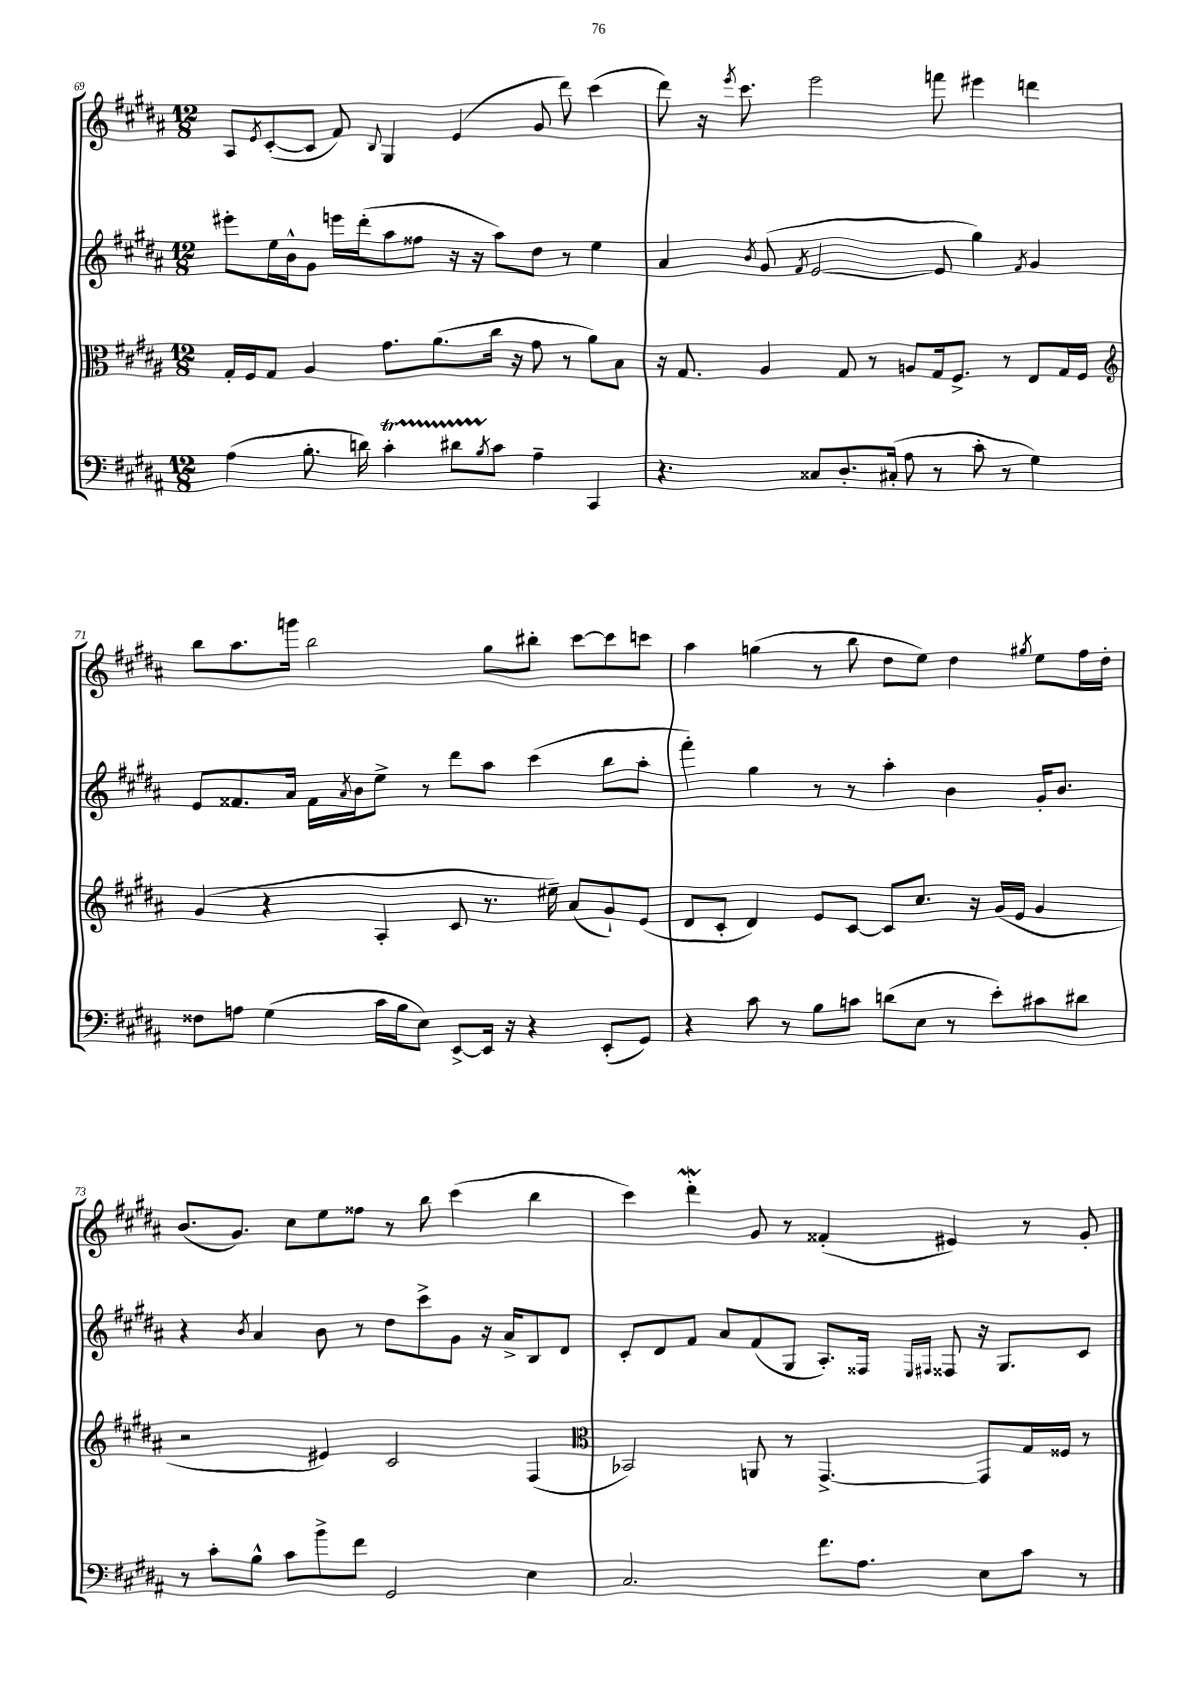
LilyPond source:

<<
\new StaffGroup <<
\new Staff = "s0" {
    \clef treble \key b \major \numericTimeSignature \time 12/8
    ais8 \acciaccatura { e'8 } cis'8~-.( cis'8 fis'8) \appoggiatura { b8 } gis4 e'4( gis'8 dis'''8) cis'''4( |
    dis'''8) r16 \acciaccatura { e'''8 } cis'''8. e'''2 f'''8 eis'''4 d'''4 |
    b''8 ais''8. g'''16 b''2 gis''8 bis''8-. cis'''8~ cis'''8 c'''8 |
    ais''4 g''4( r8 b''8 dis''8 e''8) dis''4 \acciaccatura { gis''8 } e''8 fis''16 dis''16-. |
    b'8.( gis'8.) cis''8 e''8 fisis''8 r8 b''8 cis'''4( b''4 |
    cis'''4) dis'''4-.\mordent gis'8 r8 fisis'4-.( eis'4) r8 gis'8-. \bar "|." |
}
\new Staff = "s1" {
    \clef treble \key b \major \numericTimeSignature \time 12/8
    eis'''8-. e''16 b'16-^ gis'8 e'''16 dis'''16-.( ais''8 fisis''8 r16 r16 ais''8) dis''8 r8 e''4 |
    ais'4 \acciaccatura { b'8 } gis'8( \acciaccatura { fis'8 } e'2~ e'8 gis''4) \acciaccatura { fis'8 } gis'4 |
    e'8 fisis'8. ais'16 fisis'16 \acciaccatura { ais'8 } b'16 e''8-> r8 dis'''8 ais''8 cis'''4( b''8 ais''8-. |
    fis'''4-.) gis''4 r8 r8 ais''4-. b'4 gis'16-. b'8. |
    r4 \acciaccatura { b'8 } ais'4 b'8 r8 dis''8 cis'''8-> gis'8 r16 ais'16-> b8 dis'8 |
    cis'8-. dis'8 fis'8 ais'8 fis'8( gis8 ais8.-.) fisis16 \grace { e16 fis16 } fisis8 r16 gis8. cis'8 \bar "|." |
}
\new Staff = "s2" {
    \clef alto \key b \major \numericTimeSignature \time 12/8
    gis16-. fis16 gis8 ais4 gis'8. ais'8.( cis''16 r16 gis'8 r8 ais'8) b8 |
    r16 gis8. ais4 gis8 r8 a8 gis16 fis8.-> r8 e8 gis16 fis16 |
    \clef treble gis'4( r4 ais4-. cis'8 r8. eis''16--) ais'8( gis'8-!) e'8( |
    dis'8 cis'8-. dis'4) e'8 cis'8~ cis'8 cis''8. r16 gis'16( e'16 gis'4 |
    r2 eis'4) cis'2 fis4( |
    \clef alto bes,2) a,8 r8 gis,4.~-> gis,8 gis16 fisis16 r8 \bar "|." |
}
\new Staff = "s3" {
    \clef bass \key b \major \numericTimeSignature \time 12/8
    ais4( b8.-. d'16) cis'4-.\startTrillSpan dis'8 \acciaccatura { b8 } cis'8\stopTrillSpan ais4-- cis,4 |
    r4. cisis8 dis8.-. cis16-.( ais8 r8 cis'8-. r8 gis4) |
    fisis8 a8 gis4( cis'16 b16 e8) e,8~-> e,16 r16 r4 e,8-.( gis,8) |
    r4 cis'8 r8 b8 c'8 d'8( e8 r8 e'8-.) cis'8 dis'8 |
    r8 cis'8-. b8-^ cis'8 b'8-> fis'8 gis,2 e4 |
    cis2. fis'8. ais8. e8 cis'8 r8 \bar "|." |
}
>>
>>
\layout { \context { \Score currentBarNumber = #69 } }
